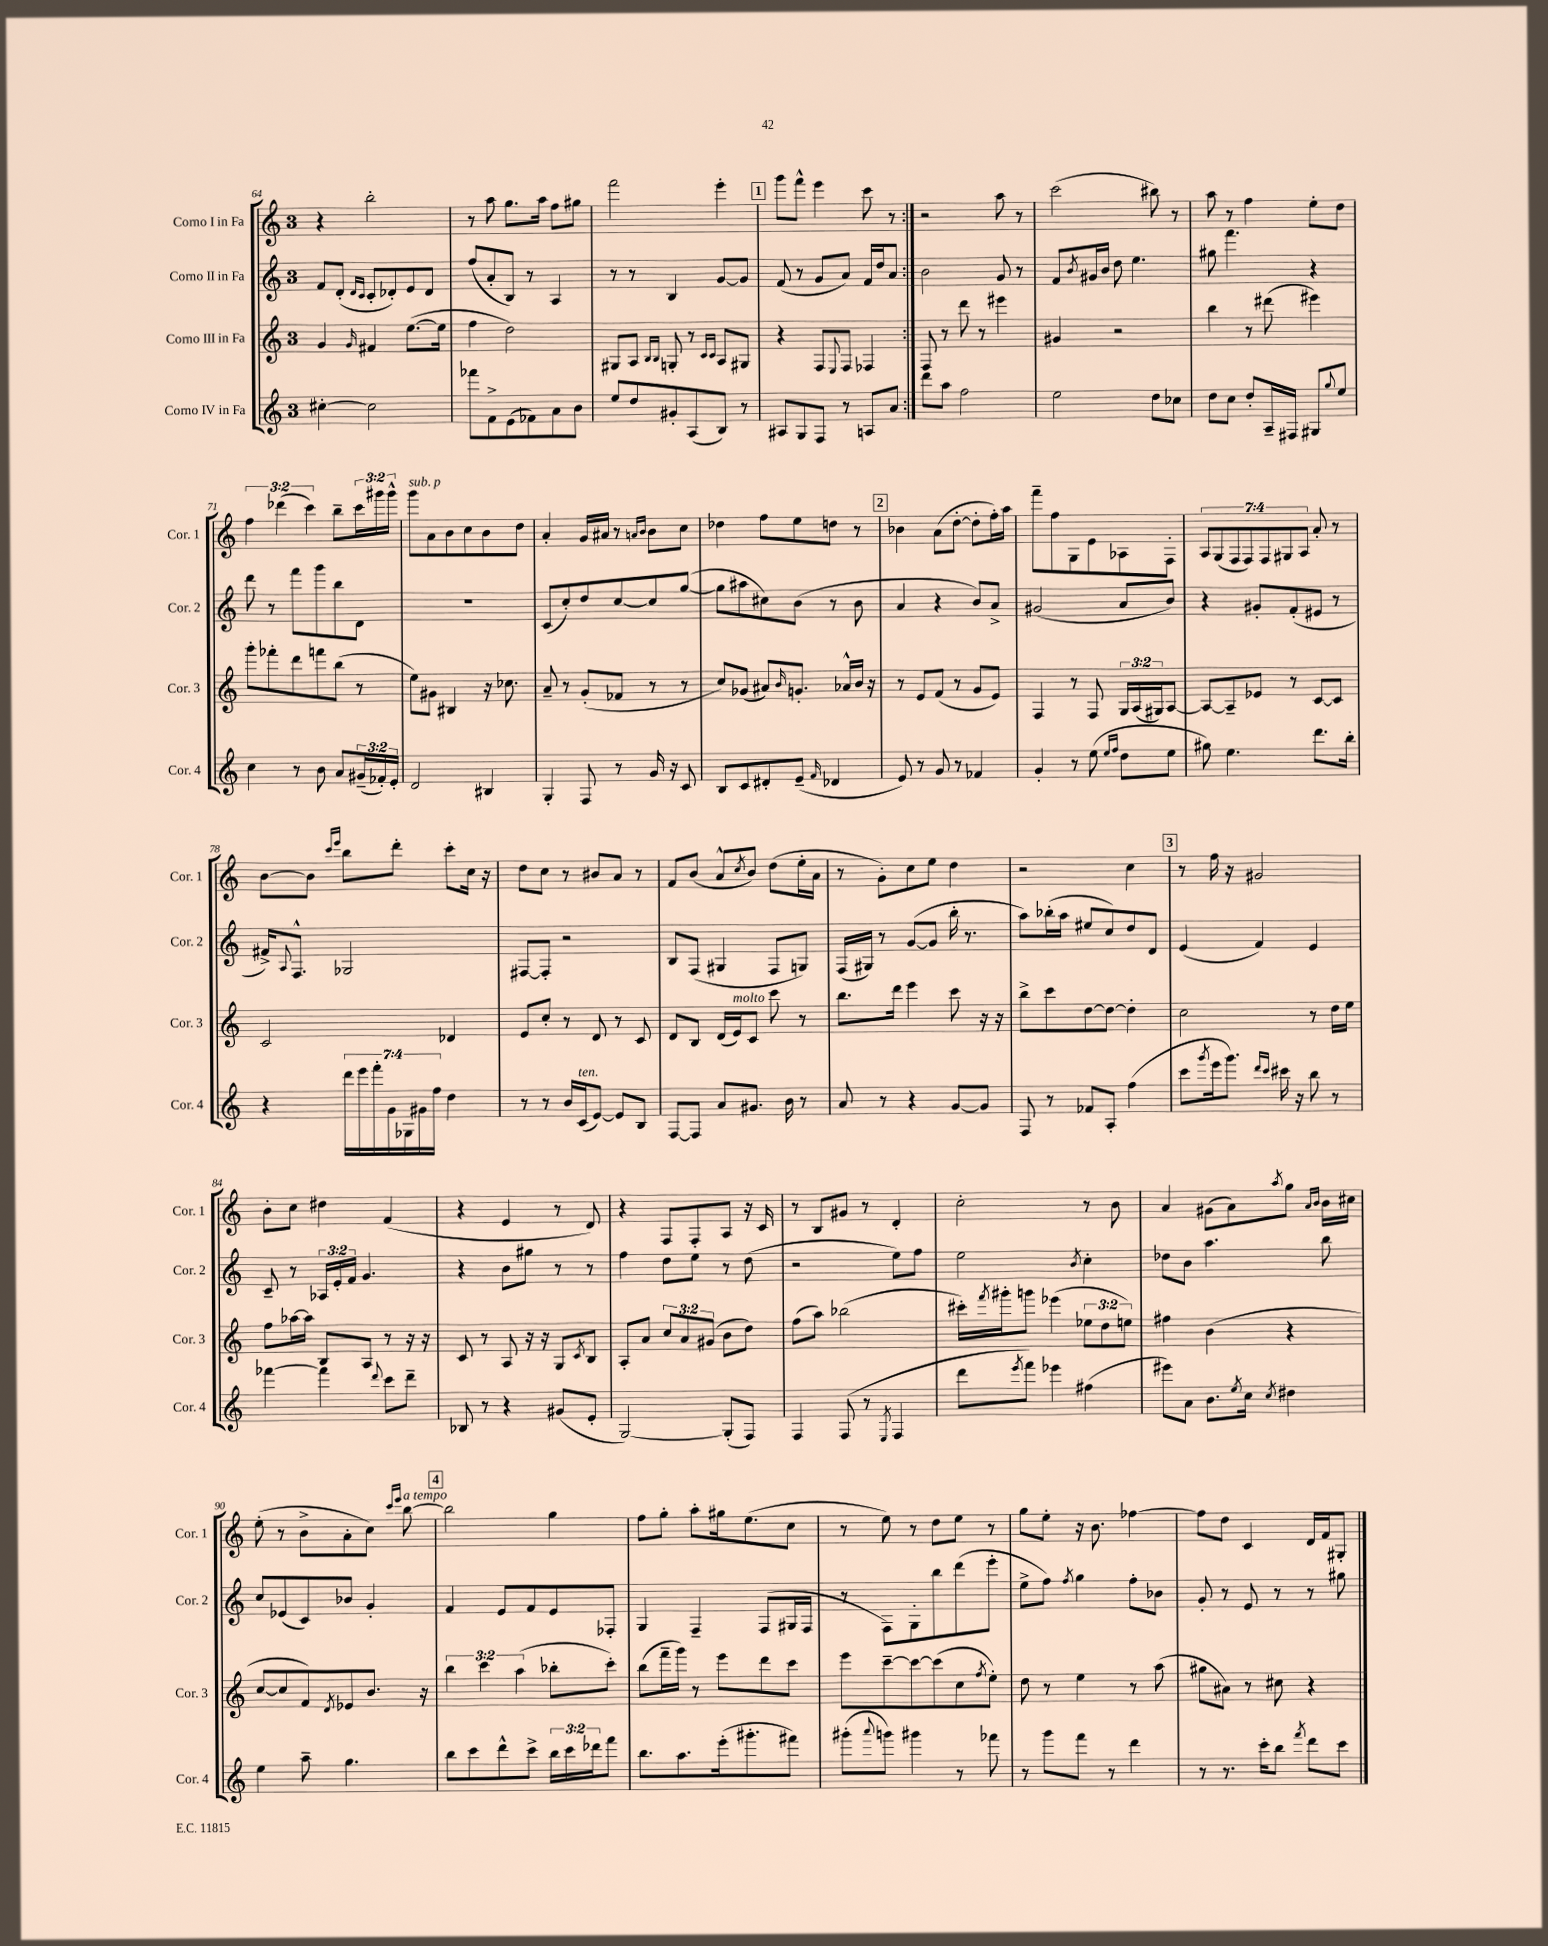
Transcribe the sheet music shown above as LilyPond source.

<<
\new StaffGroup <<
\new Staff = "s0" \with { instrumentName = "Corno I in Fa" shortInstrumentName = "Cor. 1" } {
    \clef treble \key c \major \once \override Staff.TimeSignature.style = #'single-digit \time 3/4 \override Staff.TupletNumber.text = #tuplet-number::calc-fraction-text
    \repeat volta 2 { r4 b''2-. |
    r8 a''8 g''8. a''16 f''8 gis''8 |
    f'''2 e'''4-. |
    \mark \markup { \box "1" } g'''8 f'''8-^ e'''4 c'''8 r8 | }
    r2 a''8 r8 |
    c'''2( bis''8) r8 |
    a''8 r8 f''4 e''8-. d''8 |
    \tuplet 3/2 { f''4 des'''4( c'''4) } b''8-- \tuplet 3/2 { c'''16 gis'''16 gis'''16-^ } |
    g'''8^\markup { \italic "sub. p" } a'8 b'8 c''8 b'8 d''8 |
    a'4-. g'16 ais'16 r8 \grace { a'16 b'16 } b'8 c''8 |
    des''4 f''8 e''8 d''8 r8 |
    \mark \markup { \box "2" } bes'4 a'8( d''8~-. d''8-. f''16-.) a''16 |
    f'''8-- f''8 g8 e'8 aes8 f8-. |
    \tuplet 7/4 { a8 g8( f8 f8) f8 gis8 a8 } a'8-. r8 |
    b'8~ b'8 \grace { c'''16 e'''16 } b''8 d'''8-. c'''8-. c''16 r16 |
    d''8 c''8 r8 bis'8 a'8 r8 |
    f'8 b'8( a'8-^ \acciaccatura { c''8 } b'8) d''8( e''16-. a'16 |
    r8 g'8-.) c''8 e''8 d''4 |
    r2 c''4 |
    \mark \markup { \box "3" } r8 f''16 r16 gis'2 |
    b'8-. c''8 dis''4 f'4( |
    r4 e'4 r8 d'8) |
    r4 f8 f8-. a8 r16 c'16 |
    r8 b8 gis'8 r8 d'4-. |
    c''2-. r8 b'8 |
    a'4 gis'8( a'8) \acciaccatura { a''8 } g''8 \grace { a'16 b'16 } b'16 cis''16 |
    e''8-.( r8 b'8-> a'8-. c''8) \grace { c'''16 e'''16 } b''8~^\markup { \italic "a tempo" } |
    \mark \markup { \box "4" } b''2 g''4 |
    f''8 g''8-. a''8-. gis''16 e''8.( c''8 |
    r8 e''8) r8 d''8 e''8 r8 |
    g''8 e''8-. r16 b'8. fes''4~ |
    fes''8 d''8 c'4 d'16 f'16 gis8-. \bar "|." |
}
\new Staff = "s1" \with { instrumentName = "Corno II in Fa" shortInstrumentName = "Cor. 2" } {
    \clef treble \key c \major \once \override Staff.TimeSignature.style = #'single-digit \time 3/4 \override Staff.TupletNumber.text = #tuplet-number::calc-fraction-text
    \repeat volta 2 { f'8 d'8-.( \grace { d'16 c'16 } c'8-. des'8-.) e'8 des'8 |
    f''8( a'8-. b8) r8 a4 |
    r8 r8 b4 g'8~ g'8 |
    \mark \markup { \box "1" } f'8( r8 g'8 a'8) f'16 d''16 a'8 | }
    b'2 g'8 r8 |
    f'8 \acciaccatura { b'8 } gis'16 b'16 d''8 e''4. |
    gis''8 f'''4. r4 |
    d'''8 r8 f'''8 g'''8 b''8 d'8 |
    R2. |
    c'8( c''8-.) d''8 c''8~ c''8 g''8~( |
    g''8 ais''8 cis''8) b'8( r8 b'8 |
    \mark \markup { \box "2" } a'4 r4 b'8) a'8-> |
    gis'2( a'8 b'8) |
    r4 gis'8-. f'8-.( eis'8 r8 |
    fis'16->) \appoggiatura { a8 } f8.-^ ges2 |
    fis8~ fis8-. r2 |
    b8 f8( gis4 f8 g8) |
    f16( gis16) r8 g'8~( g'8 b''16-. r8. |
    a''8) bes''16-.( a''16 eis''8 c''8) d''8 d'8 |
    \mark \markup { \box "3" } e'4( f'4) e'4 |
    c'8-- r8 \tuplet 3/2 { aes16 e'16-. f'16 } g'4. |
    r4 b'8 gis''8 r8 r8 |
    f''4 d''8 e''8 r8 d''8( |
    r2 e''8) f''8 |
    e''2 \acciaccatura { b'8 } c''4-. |
    des''8 b'8 a''4. b''8 |
    c''8 ees'8( c'8) bes'8 g'4-. |
    \mark \markup { \box "4" } f'4 e'8 f'8 e'8 fes8-. |
    g4 f4-- f8( gis16 f16 |
    r8 f8) g8-. b''8 d'''8( e'''8-. |
    e''8-> f''8) \acciaccatura { f''8 } g''4 f''8-. bes'8 |
    g'8-. r8 e'8 r8 r8 gis''8 \bar "|." |
}
\new Staff = "s2" \with { instrumentName = "Corno III in Fa" shortInstrumentName = "Cor. 3" } {
    \clef treble \key c \major \once \override Staff.TimeSignature.style = #'single-digit \time 3/4 \override Staff.TupletNumber.text = #tuplet-number::calc-fraction-text
    \repeat volta 2 { g'4 \grace { g'16 } fis'4 e''8.~( e''16 |
    f''4 d''2) |
    gis8 a8 \grace { b16 b16 } g8-. r8 \grace { c'16 c'16 } a8 gis8 |
    \mark \markup { \box "1" } r4 f8 \appoggiatura { e8 } f8 fes4 | }
    f8 r8 d'''8 r8 eis'''4 |
    gis'4 r2 |
    b''4 r8 dis'''8( eis'''4) |
    g'''8-. fes'''8-. d'''8 f'''8 b''8( r8 |
    e''8) gis'8 bis4 r16 ces''8. |
    a'8-- r8 g'8-.( fes'8 r8 r8 |
    c''8) ges'8( ais'8) \grace { b'16 } g'8.-. aes'16-^ b'16 r16 |
    \mark \markup { \box "2" } r8 e'8 f'8( r8 g'8 e'8) |
    f4 r8 f8 \tuplet 3/2 { g16 a16( gis16) } a8~ |
    a8~ a8-- ees'8 r8 c'8~ c'8 |
    c'2 des'4 |
    e'8 c''8-. r8 d'8 r8 c'8 |
    d'8 b8 d'16( e'16^\markup { \italic "molto" }) c'8 c'''8 r8 |
    b''8. d'''16 e'''4 c'''8 r16 r16 |
    b''8-> c'''8 d''8~ d''8~ d''4-. |
    \mark \markup { \box "3" } c''2 r8 d''16 e''16 |
    f''8 aes''16~ aes''16 b8 a8 r8 r16 r16 |
    c'8 r8 a8 r16 r16 g8 \acciaccatura { c'8 } b8 |
    a8-. a'8 \tuplet 3/2 { c''8 a'8 gis'8( } b'8 d''8) |
    f''8( a''8) bes''2( |
    cis'''16-.) \acciaccatura { f'''8 } gis'''16-. g'''8 ees'''4( \tuplet 3/2 { ees''8 d''8 e''8) } |
    fis''4 b'4( r4 |
    c''8~ c''8 f'8) \acciaccatura { d'8 } ees'8 b'8. r16 |
    \mark \markup { \box "4" } \tuplet 3/2 { b''4 c'''4 a''4( } bes''8-. c'''8-.) |
    b''8( f'''16-- g'''16) r8 e'''8 d'''8 c'''8 |
    e'''8 c'''8~-- c'''8~ c'''8( c''8 \acciaccatura { f''8 } e''8-.) |
    d''8 r8 e''4 r8 a''8( |
    gis''8 ais'8) r8 cis''8 r4 \bar "|." |
}
\new Staff = "s3" \with { instrumentName = "Corno IV in Fa" shortInstrumentName = "Cor. 4" } {
    \clef treble \key c \major \once \override Staff.TimeSignature.style = #'single-digit \time 3/4 \override Staff.TupletNumber.text = #tuplet-number::calc-fraction-text
    \repeat volta 2 { cis''4~-. cis''2 |
    fes'''8 f'8-> e'8( fes'8) a'8 b'8 |
    e''8 d''8 gis'8-. a8( b8) r8 |
    \mark \markup { \box "1" } ais8 g8 f8 r8 a8 a'8 | }
    d'''8 a''8 f''2 |
    e''2 d''8 ces''8 |
    d''8 c''8 d''8-. a16-- fis16 gis8 \appoggiatura { g''8 } e''8 |
    c''4 r8 b'8 a'8 \tuplet 3/2 { gis'16--( fes'16-.) e'16-. } |
    d'2 bis4 |
    g4-. f8 r8 g'16 r16 c'8 |
    b8 c'8 dis'8-. e'8--( \grace { f'16 } des'4 |
    \mark \markup { \box "2" } e'8) r8 g'8 r8 fes'4 |
    g'4-. r8 e''8( \grace { e''16 f''16 } d''8 e''8 |
    gis''8) e''4. d'''8. b''16-. |
    r4 \tuplet 7/4 { d'''16 e'''16 f'''16-. g'16 ges16 gis'16 f''16 } d''4 |
    r8 r8 b'16 c'16^\markup { \italic "ten." }( e'8~) e'8 b8 |
    f8~ f8 a'8 gis'8. b'16 r8 |
    a'8 r8 r4 g'8~ g'8 |
    f8 r8 fes'8 a8-. f''4( |
    \mark \markup { \box "3" } c'''8 \acciaccatura { g'''8 } e'''16 g'''8.) \grace { d'''16 c'''16 } cis'''16 r16 b''8 r8 |
    fes'''4~ fes'''4 \appoggiatura { d'''8 } c'''8 d'''8-- |
    bes8 r8 r4 gis'8( e'8-. |
    g2~) g8-.( f8) |
    f4 f8( r8 \acciaccatura { e8 } f4 |
    d'''8 \acciaccatura { e'''8 } f'''8) ees'''4 fis''4( |
    eis'''8) a'8 b'8. \acciaccatura { e''8 } c''16 \acciaccatura { c''8 } dis''4 |
    e''4 a''8-- g''4. |
    \mark \markup { \box "4" } b''8 c'''8 d'''8-^ c'''8-> \tuplet 3/2 { b''16 c'''16 des'''16 } f'''8 |
    b''8. a''8. e'''16-.( gis'''8.-. fis'''8) |
    gis'''8-.( \appoggiatura { a'''8 } g'''8) gis'''4 r8 fes'''8 |
    r8 g'''8 f'''8 r8 d'''4 |
    r8 r8. c'''16-. b''8 \acciaccatura { f'''8 } d'''8 c'''8 \bar "|." |
}
>>
>>
\layout { \context { \Score currentBarNumber = #64 } }
